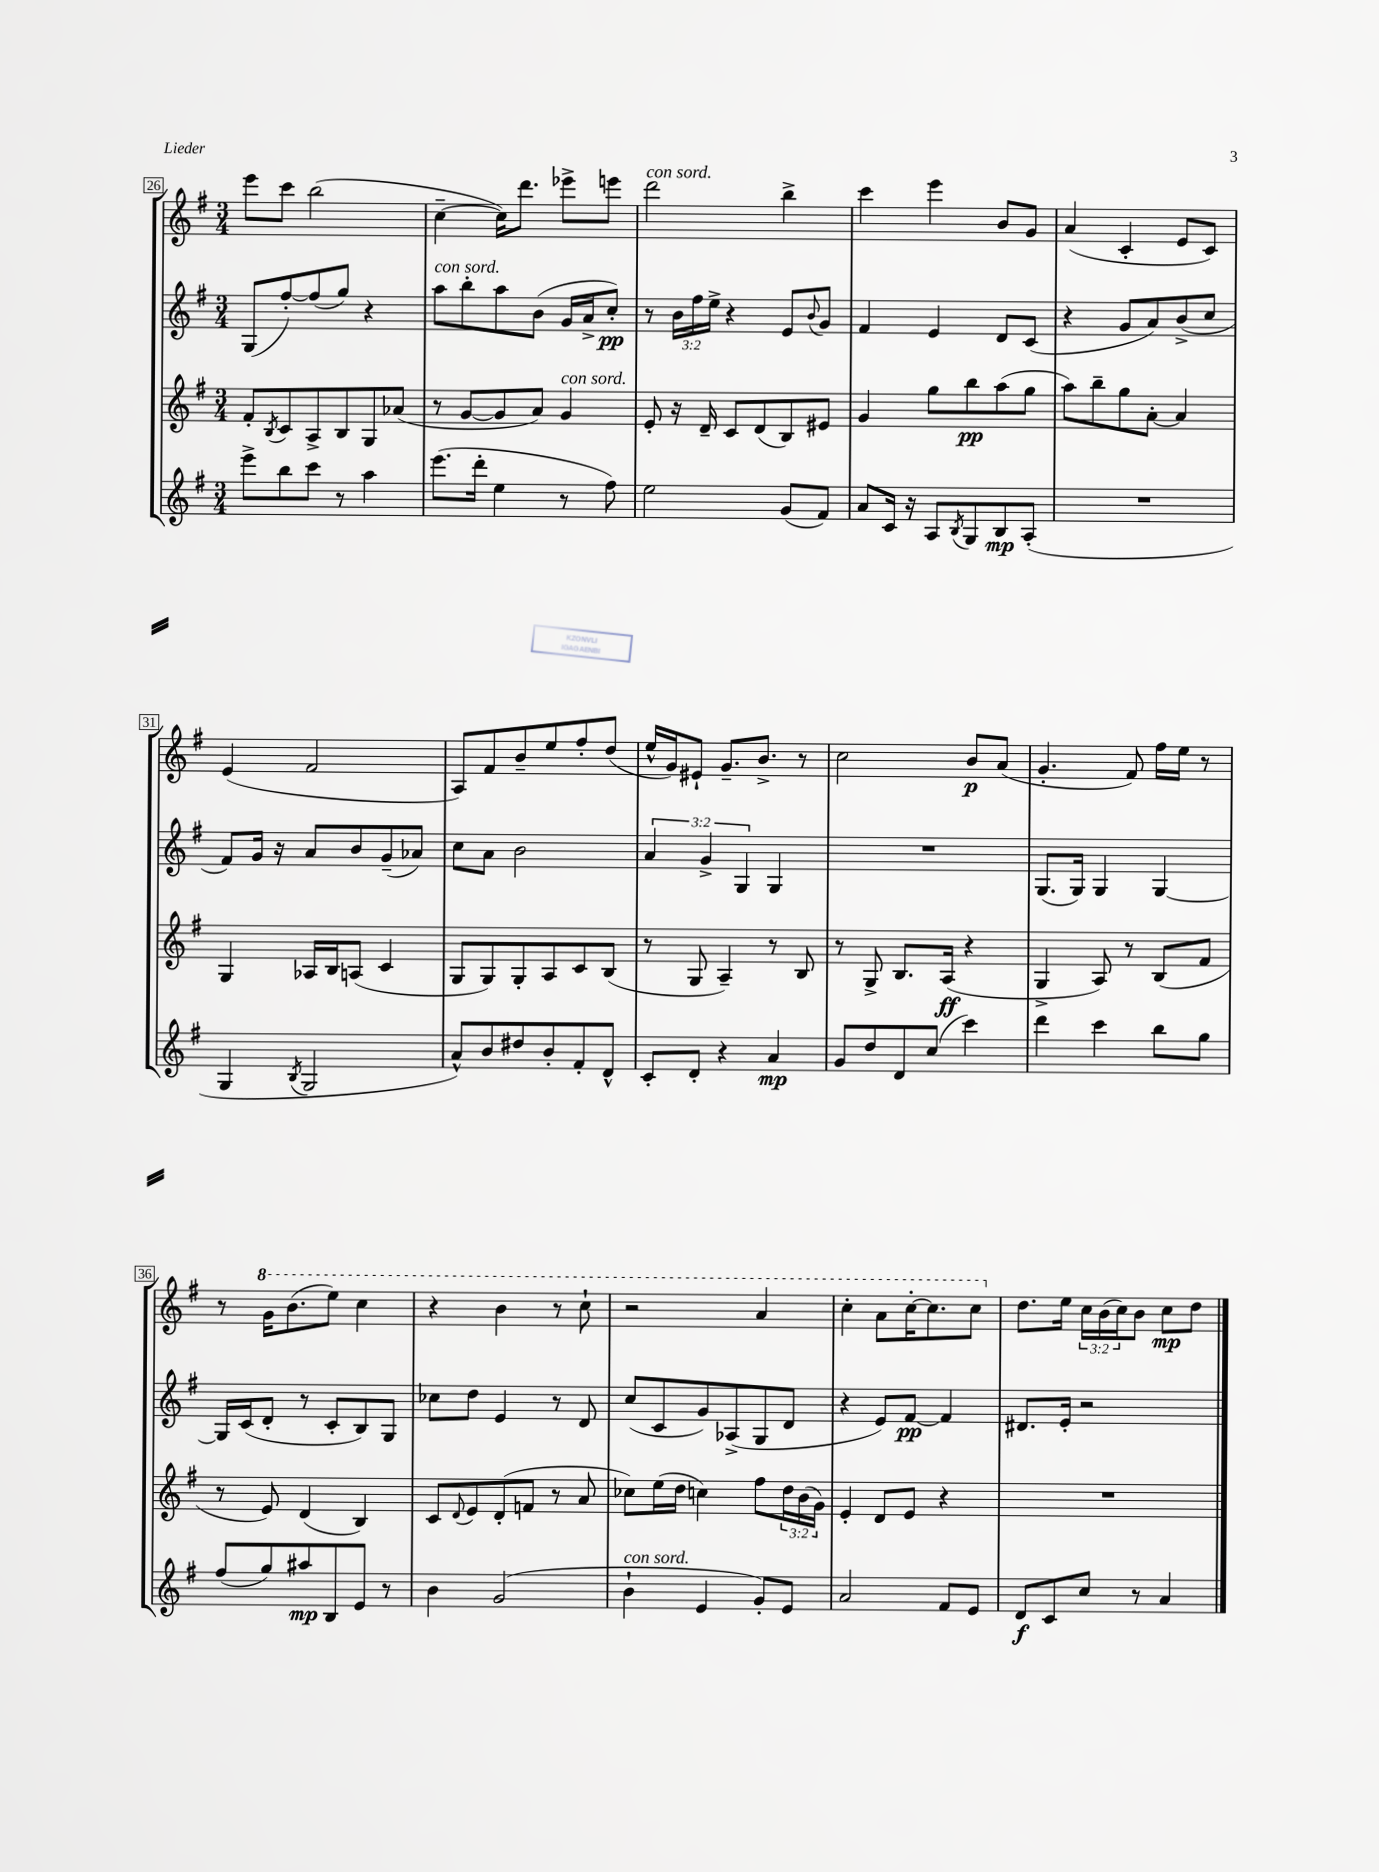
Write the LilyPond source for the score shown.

<<
\new StaffGroup <<
\new Staff = "s0" {
    \clef treble \key g \major \numericTimeSignature \time 3/4 \override Staff.TupletNumber.text = #tuplet-number::calc-fraction-text
    e'''8 c'''8 b''2( |
    c''4~-- c''16) d'''8. ees'''8-> e'''8 |
    d'''2^\markup { \italic "con sord." } b''4-> |
    c'''4 e'''4 b'8 g'8 |
    a'4( c'4-. e'8 c'8) |
    e'4( fis'2 |
    a8) fis'8 b'8-- e''8 fis''8-. d''8( |
    e''16-^ g'16) eis'8-! g'8.-- b'8.-> r8 |
    c''2 b'8\p a'8( |
    g'4.-. fis'8) fis''16 e''16 r8 |
    r8 \ottava #1 g''16 b''8.( e'''8) c'''4 |
    r4 b''4 r8 c'''8-! |
    r2 a''4 |
    c'''4-. a''8 c'''16~-. c'''8. c'''8 \ottava #0 |
    d''8. e''16 \tuplet 3/2 { c''16 b'16( c''16) } b'8 c''8\mp d''8 \bar "|." |
}
\new Staff = "s1" {
    \clef treble \key g \major \numericTimeSignature \time 3/4 \override Staff.TupletNumber.text = #tuplet-number::calc-fraction-text
    g8( fis''8~-.) fis''8( g''8) r4 |
    a''8^\markup { \italic "con sord." } b''8-. a''8 b'8( g'16 a'16-> c''8-.\pp) |
    r8 \tuplet 3/2 { b'16 fis''16 e''16-> } r4 e'8 \appoggiatura { b'8 } g'8 |
    fis'4 e'4 d'8 c'8( |
    r4 g'8 a'8) b'8->( c''8 |
    fis'8) g'16 r16 a'8 b'8 g'8--( aes'8) |
    c''8 a'8 b'2 |
    \tuplet 3/2 { a'4 g'4-> g4 } g4 |
    R2. |
    g8.( g16) g4 g4~ |
    g16 c'16( d'8-. r8 c'8-. b8) g8 |
    ces''8 d''8 e'4 r8 d'8 |
    c''8( c'8 g'8) aes8->( g8 d'8 |
    r4 e'8) fis'8~\pp fis'4 |
    dis'8. e'16-. r2 \bar "|." |
}
\new Staff = "s2" {
    \clef treble \key g \major \numericTimeSignature \time 3/4 \override Staff.TupletNumber.text = #tuplet-number::calc-fraction-text
    fis'8-. \acciaccatura { b8 } c'8 a8-> b8 g8 aes'8( |
    r8 g'8~ g'8 a'8) g'4^\markup { \italic "con sord." } |
    e'8-. r16 d'16-- c'8 d'8( b8) eis'8 |
    g'4 g''8 b''8\pp a''8( g''8 |
    a''8) b''8-- g''8 a'8~-. a'4 |
    g4 aes16 b16 a8( c'4 |
    g8 g8) g8-. a8 c'8 b8( |
    r8 g8 a4--) r8 b8 |
    r8 g8-> b8. a16\ff( r4 |
    g4-> a8) r8 b8( fis'8 |
    r8 e'8) d'4( b4) |
    c'8 \appoggiatura { d'8 } e'8 d'8-.( f'8 r8 a'8 |
    ces''8) e''16( d''16 c''4) fis''8 \tuplet 3/2 { d''16 b'16( g'16) } |
    e'4-. d'8 e'8 r4 |
    R2. \bar "|." |
}
\new Staff = "s3" {
    \clef treble \key g \major \numericTimeSignature \time 3/4
    e'''8-> b''8 c'''8 r8 a''4 |
    e'''8.( d'''16-. e''4 r8 fis''8) |
    e''2 g'8( fis'8) |
    a'8 c'16 r16 a8 \acciaccatura { b8 } g8 b8\mp a8-.( |
    R2. |
    g4 \acciaccatura { b8 } g2 |
    a'8-^) b'8 dis''8 b'8-. fis'8-. d'8-^ |
    c'8-. d'8-. r4 a'4\mp |
    g'8 d''8 d'8 c''8( c'''4) |
    d'''4 c'''4 b''8 g''8 |
    fis''8( g''8) ais''8\mp b8 e'8 r8 |
    b'4 g'2( |
    b'4-!^\markup { \italic "con sord." } e'4 g'8-.) e'8 |
    a'2 fis'8 e'8 |
    d'8\f c'8 c''8 r8 a'4 \bar "|." |
}
>>
>>
\layout { \context { \Score currentBarNumber = #26 \override BarNumber.stencil = #(make-stencil-boxer 0.1 0.3 ly:text-interface::print) } }
